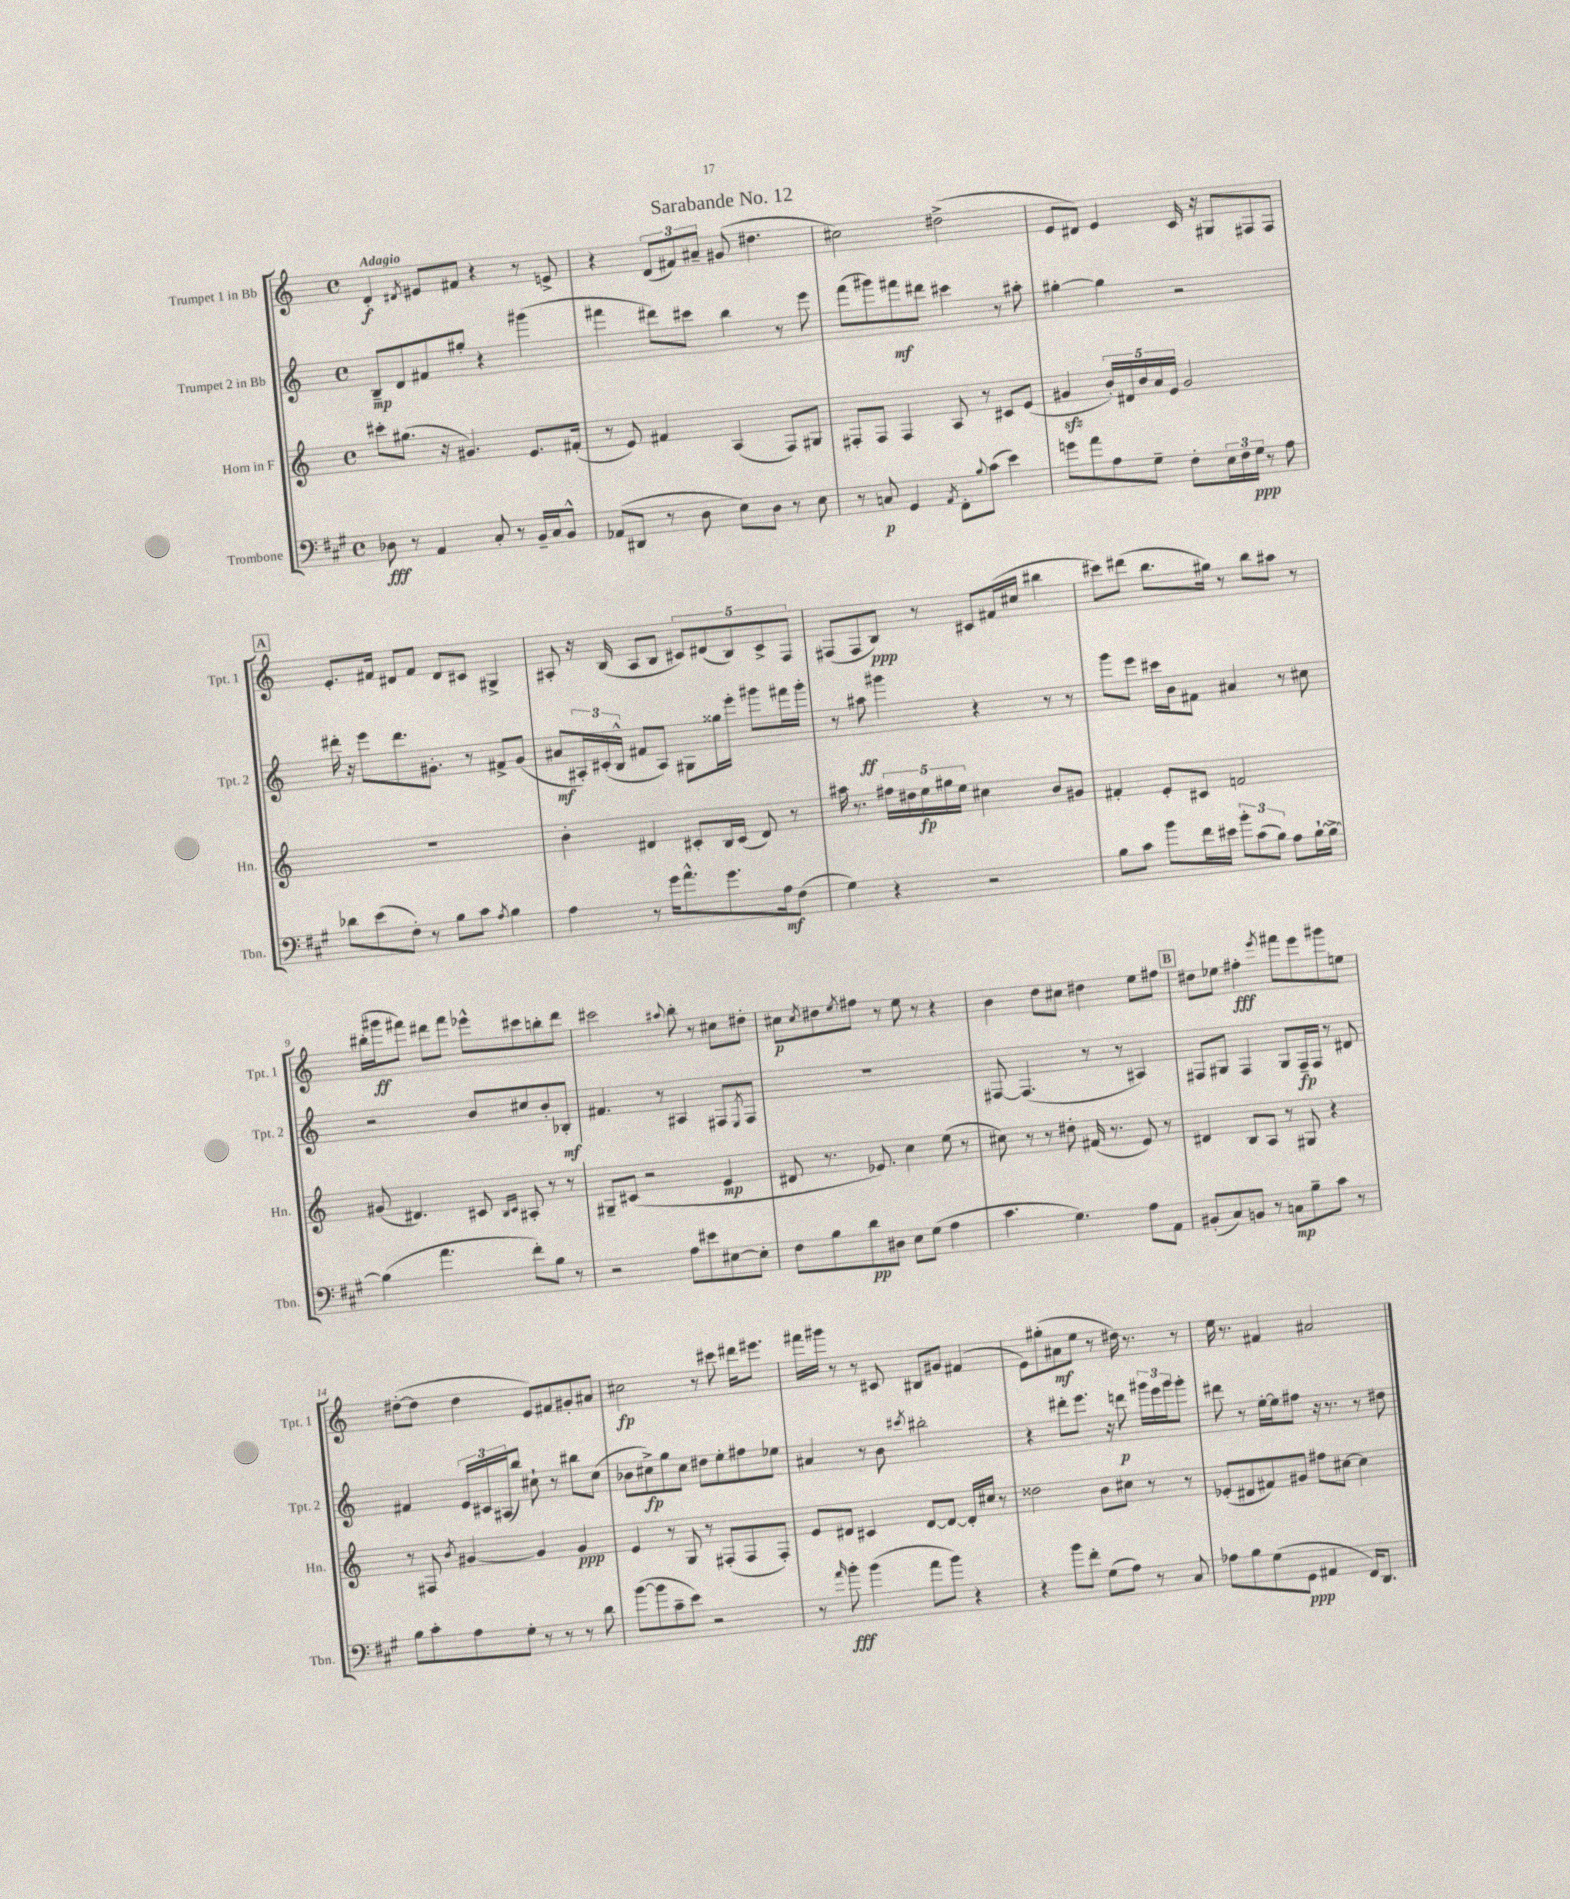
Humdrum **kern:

**kern	**kern	**kern	**kern
*staff4	*staff3	*staff2	*staff1
*clefF4	*clefG2	*clefG2	*clefG2
*k[f#c#g#]	*k[]	*k[]	*k[]
*M4/4	*M4/4	*M4/4	*M4/4
*met(c)	*met(c)	*met(c)	*met(c)
8D-\	8ccc#'\L	8B~/L	4d'/
8r	(8.gg#\J	8d/	.
.	.	.	8qd#/
4AA/	.	8f#/	8e#/L
.	16r	.	.
.	4.g#/)	8gg#'/J	8f#/J
8C#'/	.	4r	4r
8r	.	.	.
16BB~/LL	8.e/L	(4ggg#\	8r
16C#/J	.	.	.
8BB^^/J	.	.	8e^/
.	(16f#'/Jk	.	.
=	=	=	=
(8AA-/L	8r	4fff#\	4r
8DD#/J	8e/)	.	.
8r	4f#/	8ddd#\L)	(12d/L
.	.	.	12f#/)
8D\	.	8ccc#\J	.
.	.	.	12a#~/J
8E\L)	(4A/	4bb\	(8g#/
8D\J	.	.	4.dd#\
8r	8F/L)	8r	.
8E\	8G#/J	8eee\	.
=	=	=	=
8r	8F#'/L	(8fff\L	2cc#\)
8C/	8F#/J	8ggg#\)	.
4GG#/	4F#/	8fff#\	.
.	.	8ddd#\J	.
8qAA/	.	.	.
8FF#'\L	8A/	4ccc#\	(2dd#^\
8qqB/	.	.	.
(8c#\J	8r	.	.
4e\)	8c#/L	8r	.
.	(8e/J	8aa#'\	.
=	=	=	=
8g\L	4g#/	[4gg#'\	8e/L
8a\	.	.	8d#/J)
8A\	20b'/LL)	4gg#\]	4e/
.	20d#/	.	.
.	20b/	.	.
8G#~\J	.	.	.
.	20a/	.	.
.	20e/JJ	.	.
8F#'\L	2g#/	2r	16c/
.	.	.	16r
24E\L	.	.	8G#/L
24F#\	.	.	.
24G#\JJ	.	.	.
8r	.	.	8F#/
8A\	.	.	8F#/J
=	=	=	=
8d-\L	1r	16ddd#'\	8.e'/L
.	.	16r	.
(8e\	.	8eee\L	.
.	.	.	16f#/Jk
8F#'\J)	.	8.ddd#\	8d#/L
8r	.	.	8f#/J
.	.	8.g#'\J	.
8B\L	.	.	8d#/L
8c#\J	.	8r	8c#/J
8qA/	.	.	.
4B\	.	8f#^/L	4G#^/
.	.	(8g#/J	.
=	=	=	=
4A\	4b'\	8a#/L	8A#'/
.	.	24A#'/L)	16r
.	.	(24c#'/	.
.	.	.	(16B/
.	.	24B^^/JJ	.
8r	4d#/	8f#/L	8A#/L
16g#\LK	.	8A#/J)	8B/J
8.a^^\	.	.	.
.	8c#'/L	8G#\L	10c#/L)
.	.	.	(10d#/
8.g#\	16B/L	16gg##\L	.
.	(16c#/JJ	16eee'\JJ	.
.	.	.	10B/)
.	8d#/)	8ggg#\L	.
.	.	.	10c#^/
16A\k	.	.	.
(8F#\J	8r	16fff#\L	.
.	.	.	10F/J
.	.	16ggg#'\JJ	.
=	=	=	=
4G#\)	16aa#\	8r	(8F#/L
.	8.r	.	.
.	.	8aa#\	8F#/
4r	20ff#\LL	4ggg#\	8B/J)
.	20dd#\	.	.
.	20ee\	.	.
.	.	.	8r
.	20gg#\	.	.
.	20ee\JJ	.	.
2r	4cc#\	4r	8c#/L
.	.	.	(16f#/L
.	.	.	16cc#/JJ
.	8b/L	8r	4bb#\
.	8g#/J	8r	.
=	=	=	=
8B\L	4f#'/	8ggg\L	8ccc#\L)
8c#\J	.	8eee\J	(8ddd#\J
8b\L	8e'/L	16ccc#\LL	8.bb\L
.	.	16b\J	.
16f#\L	8c#/J	8f#\J	.
16e#\JJ	.	.	16gg#\Jk)
12b'\L	2f/	4a#/	8r
(12c#\	.	.	.
.	.	.	8bb\L
12B\J)	.	.	.
8A\L	.	8r	8aa#\J
[16B`\L	.	8cc#\	8r
16B^\_JJ	.	.	.
=	=	=	=
(4B\]	(8g#/	2r	(16bb#'\LL
.	.	.	16ggg#\J
.	4.d#/)	.	8fff#\J)
4.a\	.	.	8ddd#\L
.	.	.	8fff#\J
.	8c#/	8b/L	8eee-^^\L
.	16qqB/LL	.	.
.	16qqc#/JJ	.	.
8f#'\L)	8A#'/	8cc#/	8ccc#\
8B\J	8r	8b'/	8bb'\
8r	8r	8B-'/J	8ddd#\J
=	=	=	=
2r	8G#~/L	4.f#/	2ccc#\
.	(8c#/J	.	.
.	2r	.	.
.	.	8r	.
.	.	.	8qqaa#/
8A\L	.	4A#/	8bb'\
8e#\	.	.	8r
[8E#\	4e/	8F#/L	8cc#\L
.	.	8qE/	.
8E#'\]J	.	8F#/J	8dd#'\J
=	=	=	=
8F#\L	8d#/	1r	8cc#\L
.	.	.	8qcc#/
8B\	8.r	.	8dd#\
.	.	.	8qee/
8d\	.	.	8ff#\J
.	8.e-/)	.	.
8D#\J	.	.	8r
8E\L	4cc\	.	8ee\
(8G#\J	.	.	8r
4A\	(8ee\	.	4r
.	8r	.	.
=	=	=	=
4.c#\	8cc#\)	[8F#/	4b\
.	8r	(4.F#/]	.
.	8r	.	8dd\L
4.G#\)	8dd#'\	.	8cc#\J
.	(16f#/	8r	4dd#\
.	8.r	.	.
.	.	8r	.
8A\L	8e/)	4A#/)	8ee\L
8AA\J	8r	.	8ff#\J
=	=	=	=
(8BB#'/L	4d#/	8F#/L	8dd#\L
8C#/)	.	8G#/J	8ee-\J
8BB/J	8B/L	4F#/	4ff#'\
8r	8A/J	.	.
.	.	.	8qeee/
8C\L	8r	8G#/L	8fff#\L
8B~\	8G#/	16F#~/L	8eee\
.	.	16F#/JJ	.
8c#\J	4r	8r	8ggg#\
8r	.	8d#/	8ee\J
=	=	=	=
8B\L	8r	4f#/	([8dd#'\L
8c#'\	8F#/	.	8dd#\]J
.	8qb/	.	.
8A\	[4g#/	24e/LL	4dd#\
.	.	24c#/	.
.	.	(24A#/J	.
8G#'\J	.	8bb/J)	.
8r	4g#/]	8cc#`\	8e/L)
8r	.	8r	8f#/
8r	4g#/	8bb#\L	8g#'/
8d\	.	(8cc#\J	8a#/J
=	=	=	=
([8b\L	4e/	8b-\L	2cc#\
8b\]	.	8cc#^\)	.
8c#~\	8r	8gg\	.
8e\J)	8G/	8cc#\J	.
2r	8r	8dd#\L	8r
.	(8F#'/L	8ee'\	8ccc#\
.	8F#/	8ff#\	16ddd#\LK
.	.	.	8.eee#\J
.	8F#'/J)	8ee-\J	.
=	=	=	=
8r	8e/L	4a#/	16fff#\LL
.	.	.	16ggg#\JJ
16qqa/	.	.	.
8b'\	8d#/J	.	8r
(4b\	4c#/	8r	8r
.	.	8b\	8c#/
.	.	8qccc#/	.
8a\L	[8d#/L	2bb#'\	8B#/L
8b\J)	8d#/_J	.	8g#/J
4r	16d#'/]LL	.	(4f#/
.	16cc#/JJ	.	.
.	8r	.	.
=	=	=	=
4r	2dd##\	4r	8e\L)
.	.	.	(8gg#'\
8b\L	.	8ddd#'\L	8a#\
8f#'\J	.	8.eee\J	8ee\J
(8G#\L	8b\L	.	8r
.	.	16r	.
8A\J)	8cc#\J	8ddd\	16dd#\)
.	.	.	8.r
8r	8r	24ggg#\LL	.
.	.	24eee\	.
.	.	24ggg#\J	.
8C#/	8r	8ggg#'\J	8r
=	=	=	=
8A-\L	(8e-'/L	8ddd#\	16ee\
.	.	.	8.r
8B\	8d#/	8r	.
(8G#\	8f#/)	[16ee'\LL	4f#/
.	.	16ee\]J	.
8GG#\J	8g#/J	8ff#\J	.
4AA#/	8ff#\L	16r	2a#/
.	.	8.r	.
.	[8cc#\J	.	.
16FF#/LK)	4cc#\]	8r	.
8.DD/J	.	.	.
.	.	8dd#\	.
==	==	==	==
*-	*-	*-	*-
